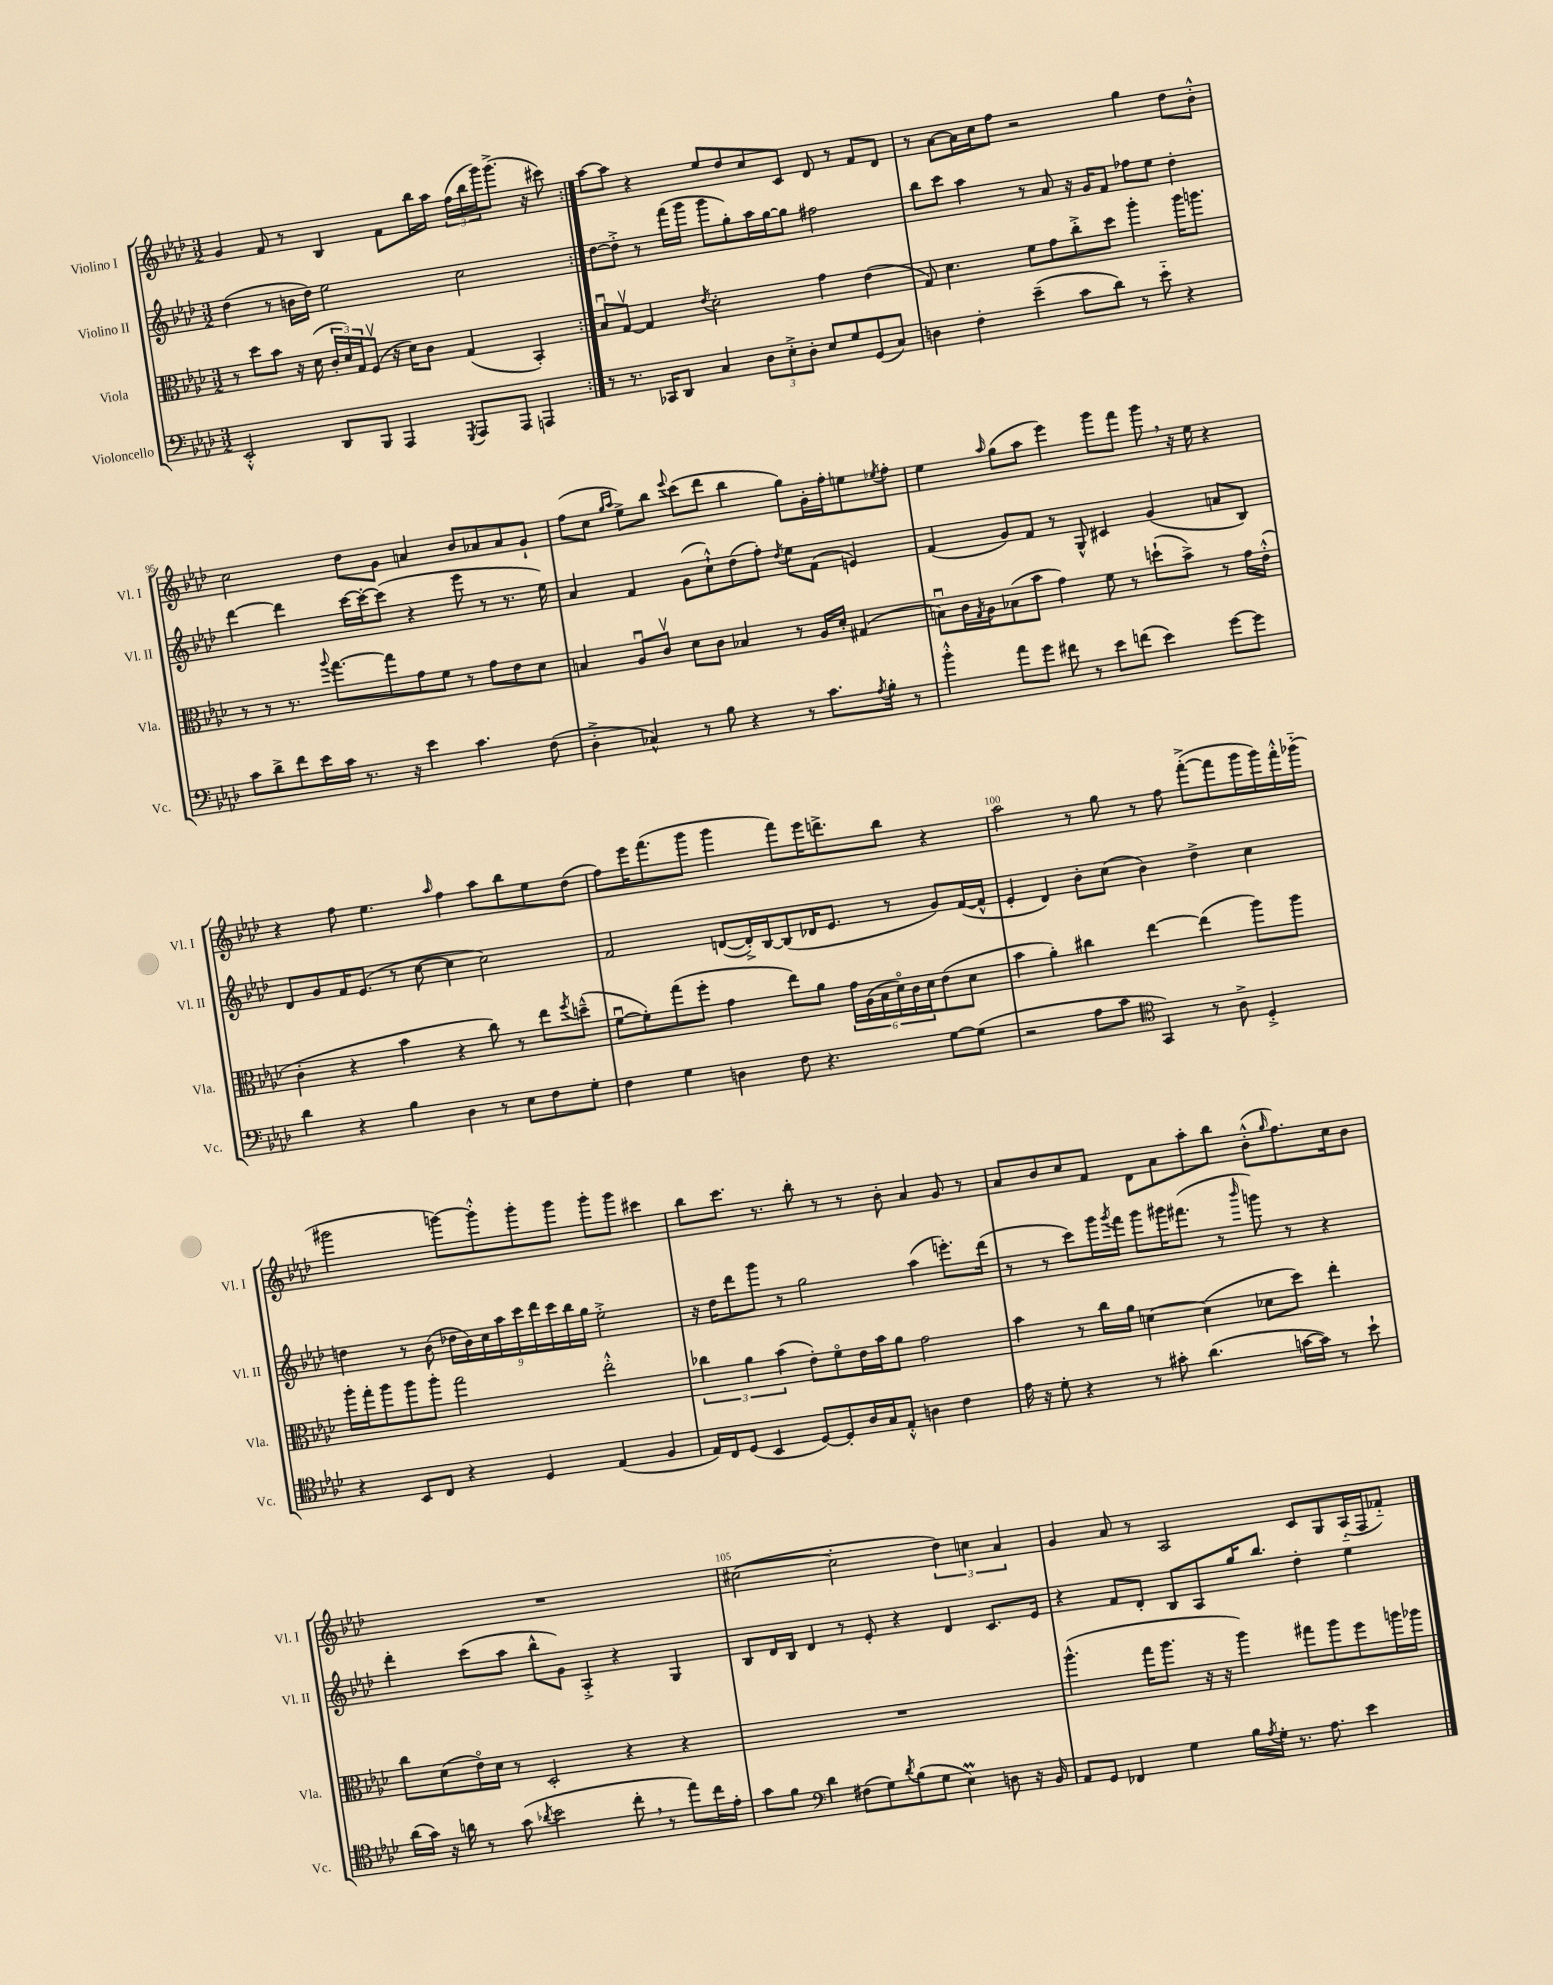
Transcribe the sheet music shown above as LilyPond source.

<<
\new StaffGroup <<
\new Staff = "s0" \with { instrumentName = "Violino I" shortInstrumentName = "Vl. I" } {
    \clef treble \key aes \major \numericTimeSignature \time 3/2
    \repeat volta 2 { g'4 f'8 r8 bes4 f'8 bes''16 aes''16 \tuplet 3/2 { f''16( bes''16 g'''16) } g'''8.->( r16 cis'''8) | }
    aes''8~ aes''8 r4 ees''8 des''8 c''8 c'8 des'8 r8 f'8 des'8 |
    r8 aes'8~ aes'16 c''16 f''8 r2 g''4 des''8 bes'8-.-^ |
    c''2 des''8 g'8 a'4 bes'8 aes'8 aes'8 g'8-! |
    f''8( c''8 \grace { g''16 aes''16 } ees''8->) bes''8 \appoggiatura { ees'''8 } c'''8( des'''8 bes''4 g''8) g'16-. f''16-. e''8 \acciaccatura { ees''8 } f''8-. |
    ees''4 \grace { aes''16 } g''8( aes''8 ees'''4) g'''8 f'''8 g'''8 \breathe r16 ees''16 r4 |
    r4 f''8 ees''4. \grace { aes''16 } f''4 aes''8 bes''8 ees''8 des''8( |
    f''8) ees'''16 f'''8.( g'''8 g'''4 f'''8) ees'''16 d'''8.-> bes''8 r4 |
    aes''2 r8 g''8 r8 f''8 f'''8~-.->( f'''8 g'''16 g'''16) f'''16-.-^ ges'''16-_( |
    gis'''2 g'''8~) g'''8-.-^ g'''8-. g'''8 g'''8-. g'''8 cis'''4 |
    bes''8 c'''8. r8. bes''8-. r8 r8 bes'8-. aes'4 g'8 r8 |
    aes'8 bes'8 c''8 f'8 des'8 aes'8 aes''8-. bes''8 bes'8-.-^( \grace { g''16 } f''8.) c''16 bes'8 |
    R1. |
    cis''2~( cis''2-. \tuplet 3/2 { des''4) c''4 aes'4 } |
    g'4 aes'8 r8 aes2 c'8 g8 aes16-_( f16 fes'8-_) \bar "|." |
}
\new Staff = "s1" \with { instrumentName = "Violino II" shortInstrumentName = "Vl. II" } {
    \clef treble \key aes \major \numericTimeSignature \time 3/2
    \repeat volta 2 { des''4( r8 b'16 des''16) ees''2 c''2 | }
    des''8~ des''8-.-> r8 f'''16( g'''16 g'''8 g''8-.) aes''16 g''16~ g''8 fis''2 |
    bes''8 c'''8 aes''4 r8 aes'8 r16 g'16 f'8 fes''8 ees''8 des''4-. |
    des'''4~ des'''4 c'''16~ c'''16~-. c'''8( r4 ees'''8 r8 r8. ees''16) |
    aes'4 f'4 g'8( c''8-!-^) des''8( f''8-.) \acciaccatura { des''8 } ees''8 f'8( e'4) |
    f'4( g'8) f'8 r8 g8-^ cis'4 g'4( a'8 bes8) |
    des'8 g'8 f'16 ees'8.( r8 c''8~ c''4 c''2) |
    f'2 d'8~( d'16-.->) bes16~ bes8( des'16 ees'8. r8 g'8) f'16~( f'16-^ |
    ees'4-. des'4) bes'8-. c''8( bes'4) des''4-> c''4 |
    d''4 r8 bes'8( \tuplet 9/8 { des''16 bes'16) c''16 aes''16 c'''16 des'''16 c'''16 bes''16 g''16 } ees''2-.-> |
    r16 des''16 des'''8 g'''8 r8 g''2 aes''4( e'''8.-.) des'''16( |
    r8 r8 c'''8) g'''16 \acciaccatura { g'''8 } f'''16 g'''8 gis'''16 fis'''8.( r8 \grace { bes'''16 } g'''8) r8 r4 |
    des'''4-. c'''8( aes''8 bes''8-^ g'8) aes4-.-> r4 g4 |
    bes8 des'16 bes16 des'4 r8 ees'8-. r4 des'4 c'8. ees'16 |
    r4 f'8 des'8-. bes8 aes8 g''16 bes''8. des''4-. ees''4 \bar "|." |
}
\new Staff = "s2" \with { instrumentName = "Viola" shortInstrumentName = "Vla." } {
    \clef alto \key aes \major \numericTimeSignature \time 3/2
    \repeat volta 2 { r8 des''8 bes'8 r16 des'16( \tuplet 3/2 { c'16-. des'16) g16 } f8\upbow( r16 des'16) c'8 g4( bes,4-.) | }
    bes8\downbow g8~\upbow g4 \acciaccatura { ees'8 } des'2-. g'4 ees'4( |
    g8) des'4. f'8 g'8 c''8-.-> des''8 aes''4-. aes''16 a''8. |
    r8 r8 r8. \appoggiatura { aes''8 } g''8.~ g''8 g'8 f'8 r8 g'8 ees'8 des'8 |
    b4 aes8\downbow c'8\upbow des'8 c'8 bes4 r8 aes16 des'16-. gis4( |
    b8\downbow) c'16 \acciaccatura { g8 } aes16 bes8( bes'8 g'4) f'8 r8 d''8-!( bes'8->) r8 g'16 ees'16-.-^( |
    c'4-. r4 bes'4 r4 c''8) r8 ees''8 \acciaccatura { f''8 } d''8---^( |
    f'8~\downbow f'8-.) g''8( f''8-. g'4 ees''8) aes'8 \tuplet 6/4 { g'16 aes16( bes16 des'16\flageolet) c'16 des'16 } ees'8( des'8 |
    bes'4 aes'4-.) cis''4 ees''4~ ees''4( aes''8) aes''8 |
    aes''16-. g''16-. aes''8 aes''8 aes''8-. g''2 ees''2-.-^ |
    \tuplet 3/2 { ces''4 aes'4 bes'4( } ees'8-.) f'8\flageolet ees'16 bes'16 aes'8 g'2 |
    bes'4 r8 c''16 aes'16 d'4~ d'4( des'8 des''8) ees''4-. |
    c''8 des'8( ees'16\flageolet) des'16 r8 des2-. r4 r4 |
    R1. |
    aes''4.-^( g''16 aes''8. r16 r16 aes''4) gis''8 aes''8 f''8 a''16 aes''16 \bar "|." |
}
\new Staff = "s3" \with { instrumentName = "Violoncello" shortInstrumentName = "Vc." } {
    \clef bass \key aes \major \numericTimeSignature \time 3/2
    \repeat volta 2 { ees,2-.-^ des,8 bes,,8 aes,,4 \acciaccatura { g,,8 } aes,,8 aes,,8 a,,4 | }
    r8 r8. ces,16 des,8 c4 \tuplet 3/2 { des8 ees8-.-> des8-. } ees8 g8 g,8( c8) |
    d4 f4-. ees'4--( c'8 des'8) r8 ees'8-_ r4 |
    c'8 des'8-> f'8 ees'16 c'16 r8. r16 ees'4 c'4. f8( |
    des4-.-> ces4-^) r8 bes8 r4 r8 c'8. \acciaccatura { aes8 } bes16-. r8 |
    bes'4-.-^ aes'8 g'8 fis'8 r8 ees'8 f'8( ees'4) g'8~ g'8 |
    des'4 r4 bes4 des4 r8 ees8 f8 g8-. |
    f4 g4 d4 f8 r4. g8~ g8( |
    r2 aes8 c'8 \clef tenor g,4) r8 aes8-> des4-.-> |
    r4 bes,8 c8 r4 des4 ees4( f4 |
    ees16) c16 des8( bes,4 des8~) des8-. aes16 g16 ees8-.-^ a4 c'4 |
    ees'16 r16 des'8-. r4 r8 gis'8-. aes'4.( g'16~ g'16) r8 bes'8-! |
    aes'16( g'16) r16 a'16 r8 g'8( \acciaccatura { aes'8 } bes'2 c''8-. \breathe r8 ees''8) c''16 ees'16-. |
    g'8 f'8 \clef bass des'4 fis8( g8) \acciaccatura { des'8 } bes8( g8 ees4\prall) d8 r16 bes,16 |
    aes,8 g,8 fes,4 g4 bes16 \acciaccatura { aes8 } g16-. r8. aes8. ees'4 \bar "|." |
}
>>
>>
\layout { \context { \Score currentBarNumber = #92 \override BarNumber.break-visibility = ##(#f #t #t) barNumberVisibility = #(every-nth-bar-number-visible 5) } }
